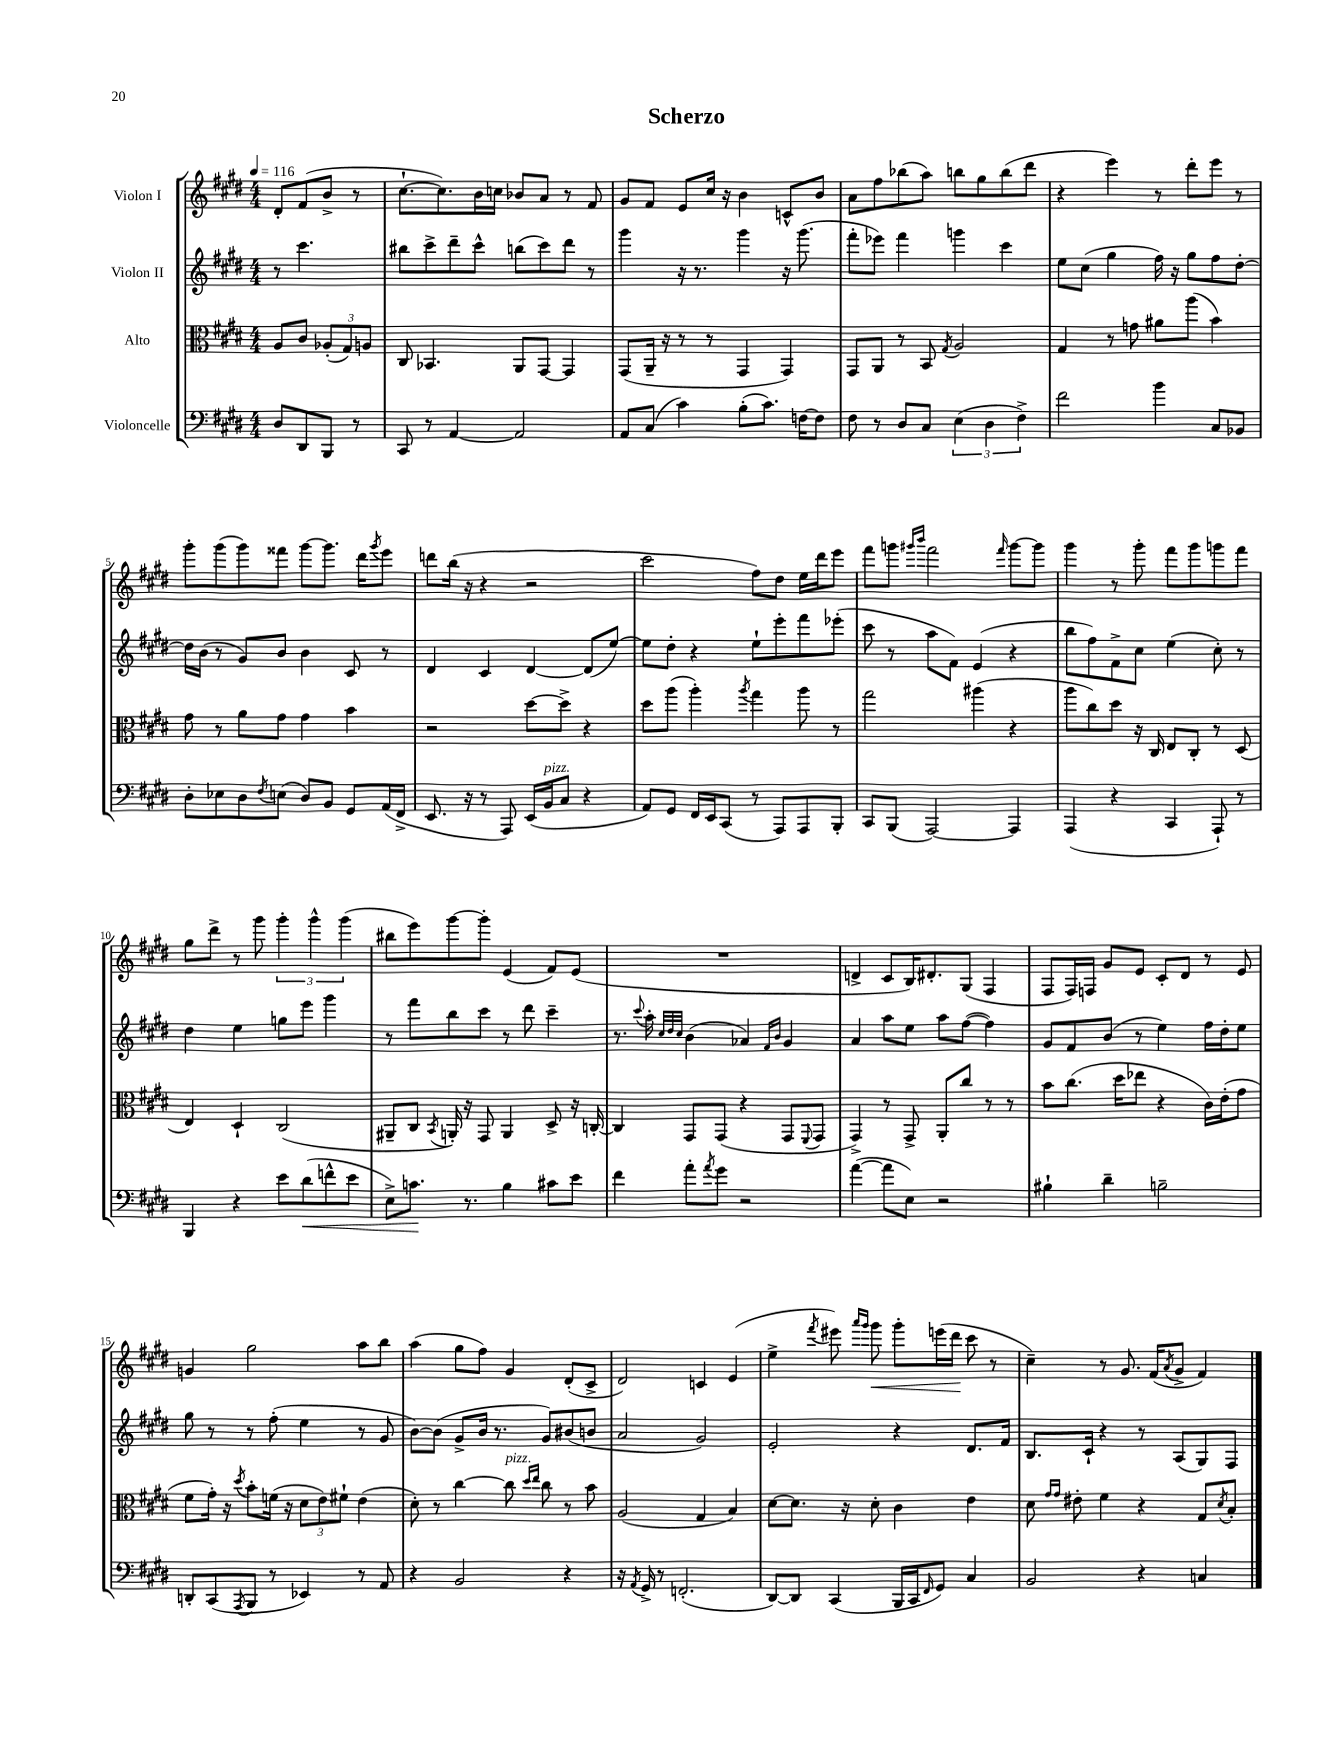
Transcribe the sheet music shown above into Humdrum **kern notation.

**kern	**dynam	**kern	**kern	**kern	**dynam
*part4	*part4	*part3	*part2	*part1	*part1
*staff4	*staff4	*staff3	*staff2	*staff1	*staff1
*I"Violoncelle	*	*I"Alto	*I"Violon II	*I"Violon I	*
*clefF4	*	*clefC3	*clefG2	*clefG2	*
*k[f#c#g#d#]	*	*k[f#c#g#d#]	*k[f#c#g#d#]	*k[f#c#g#d#]	*
*M4/4	*	*M4/4	*M4/4	*M4/4	*
*MM116	*	*MM116	*MM116	*MM116	*
=	=	=	=	=	=
8D#/L	.	8A/L	8r	8d#'/L	.
8DD#/	.	8c#/J	4.ccc#\	(8f#/	.
8BBB/J	.	(12A-X'/L	.	8b^/J	.
.	.	12G#/)	.	.	.
8r	.	.	.	8r	.
.	.	12An/J	.	.	.
=1	=1	=1	=1	=1	=1
8CC#/	.	8C#/	8bb#X\L	[8.cc#`\L	.
8r	.	4.BB-X/	8ccc#^\	.	.
.	.	.	.	8.cc#\])	.
[4AA/	.	.	8ddd#~\	.	.
.	.	.	8ccc#^^\J	16b\L	.
.	.	.	.	16ccn\JJ	.
2AA/]	.	8AA/L	(8bbn\L	8b-X/L	.
.	.	[8GG#/J	8ccc#\)	8a/J	.
.	.	4GG#/]	8ddd#\J	8r	.
.	.	.	8r	8f#/	.
=2	=2	=2	=2	=2	=2
8AA/L	.	(8GG#/L	4ggg#\	8g#/L	.
(8C#/J	.	16AA~/Jk	.	8f#/J	.
.	.	16r	.	.	.
4c#\)	.	8r	16r	8e/L	.
.	.	.	8.r	.	.
.	.	8r	.	16cc#/Jk	.
.	.	.	.	16r	.
(8B'\L	.	4GG#/	4ggg#\	4b\	.
8.c#\J)	.	.	.	.	.
.	.	4GG#/)	16r	8cn^^/L	.
[16Fn\KL	.	.	(8.ggg#\	.	.
8F\J]	.	.	.	8b/J	.
=3	=3	=3	=3	=3	=3
8F#\	.	8GG#/L	8fff#'\L	8a\L	.
8r	.	8AA/J	8eee-X\J)	8ff#\	.
8D#/L	.	8r	4fff#\	(8bb-X\	.
8C#/J	.	8BB/	.	8aa\J)	.
.	.	8qG#/	.	.	.
(6E\	.	2A/	4gggn\	8bbn\L	.
.	.	.	.	8gg#\	.
6D#\	.	.	.	.	.
.	.	.	4ccc#\	(8bb\	.
6F#^\)	.	.	.	.	.
.	.	.	.	8ddd#\J	.
=4	=4	=4	=4	=4	=4
2f#\	.	4G#/	8ee\L	4r	.
.	.	.	(8cc#\J	.	.
.	.	8r	4gg#\	4eee\)	.
.	.	8gn\	.	.	.
4b\	.	8a#X\L	16ff#\)	8r	.
.	.	.	16r	.	.
.	.	(8aa\J	8gg#\L	8ddd#'\L	.
8C#/L	.	4b\)	8ff#\	8eee\J	.
8BB-X/J	.	.	[8dd#'\J	8r	.
!!LO:LB:g=z
=5	=5	=5	=5	=5	=5
8D#'\L	.	8g#\	16dd#\LL]	8ggg#'\L	.
.	.	.	(16b\JJ	.	.
8E-X\	.	8r	8r	(8ggg#\	.
8D#\	.	8a\L	8g#/L)	8ggg#\)	.
8qF#/	.	.	.	.	.
(8En\J	.	8g#\J	8b/J	8fff##X\J	.
8D#/L)	.	4g#\	4b\	[8ggg#\L	.
8BB/J	.	.	.	8.ggg#\J]	.
8GG#/L	.	4b\	8c#/	.	.
.	.	.	.	16ddd#\KL	.
.	.	.	.	8qggg#/	.
(16AA/L	.	.	8r	8eee\J	.
16FF#^/JJ	.	.	.	.	.
=6	=6	=6	=6	=6	=6
8.EE/	.	2r	4d#/	8dddn\L	.
.	.	.	.	(16bb\Jk	.
16r	.	.	.	16r	.
8r	.	.	4c#/	4r	.
8AAA/)	.	.	.	.	.
(16EE/LL	.	[8dd#\L	[4d#/	2r	.
!LO:TX:a:i:t=pizz.	!	!	!	!	!
16BB/J	.	.	.	.	.
8C#/J	.	8dd#^\J]	.	.	.
4r	.	4r	(8d#/L]	.	.
.	.	.	[8ee/J)	.	.
=7	=7	=7	=7	=7	=7
8AA/L)	.	8dd#\L	8ee\L]	2ccc#\	.
8GG#/J	.	(8aa\J	8dd#'\J	.	.
16FF#/LL	.	4aa'\)	4r	.	.
16EE/J	.	.	.	.	.
(8CC#/J	.	.	.	.	.
.	.	8qaa/	.	.	.
8r	.	4gg#\	8ee`\L	8ff#\L)	.
8AAA/L)	.	.	8eee'\	8dd#\J	.
8AAA/	.	8aa\	8fff#\	16ee\LL	.
.	.	.	.	16ddd#\J	.
8BBB'/J	.	8r	(8eee-X'\J	8eee\J	.
=8	=8	=8	=8	=8	=8
8CC#/L	.	2gg#\	8ccc#\	8fff#\L	.
(8BBB/J	.	.	8r	8gggn\J	.
.	.	.	.	16qqggg#X/LL	.
.	.	.	.	16qqbbb/JJ	.
[2AAA/)	.	.	8aa\L	2fff#\	.
.	.	.	8f#\J)	.	.
.	.	(4aa#X\	(4e/	.	.
.	.	.	.	16qqfff#/	.
4AAA/]	.	4r	4r	[8ggg#\L	.
.	.	.	.	8ggg#\J]	.
=9	=9	=9	=9	=9	=9
(4AAA/	.	8aa\L	8bb\L	4ggg#\	.
.	.	8cc#\)	8ff#\)	.	.
4r	.	8dd#\J	8f#^\	8r	.
.	.	16r	8cc#\J	8ggg#'\	.
.	.	16C#/	.	.	.
4CC#/	.	8E/L	(4ee\	8fff#\L	.
.	.	8C#'/J	.	8ggg#\	.
8AAA`/)	.	8r	8cc#'\)	8gggn\	.
8r	.	(8D#/	8r	8fff#\J	.
!!LO:LB:g=z
=10	=10	=10	=10	=10	=10
4BBB/	.	4E/)	4dd#\	8gg#\L	.
.	.	.	.	8ddd#^\J	.
4r	.	4D#`/	4ee\	8r	.
.	.	.	.	8ggg#\	.
8e\L	.	(2C#/	8ggn\L	6ggg#'\	.
!	!LO:HP:b	!	!	!	!
(8d#\	<	.	8eee\J	.	.
.	.	.	.	6ggg#^^\	.
8fn^^\	.	.	4ggg#\	.	.
.	.	.	.	(6ggg#\	.
8e\J	.	.	.	.	.
=11	=11	=11	=11	=11	=11
8E^\L)	.	8AA#X~/L	8r	8bb#X\L	.
8.cn\J	.	8C#/J	8fff#\L	8eee\)	.
.	.	8qBB/	.	.	.
.	.	16AAn'/)	8bb\	[8ggg#\	.
8.r	[	16r	.	.	.
.	.	8GG#/	8ccc#\J	8ggg#'\J]	.
4B\	.	4AA/	8r	(4e/	.
.	.	.	8ddd#\	.	.
8c#X\L	.	8D#^/	4ccc#~\	8f#/L)	.
8e\J	.	16r	.	(8e/J	.
.	.	[16Cn'/	.	.	.
=12	=12	=12	=12	=12	=12
4f#\	.	4C/]	8.r	1r	.
.	.	.	8qqccc#/	.	.
.	.	.	16aa'\	.	.
.	.	.	32qqcc#/LLL	.	.
.	.	.	32qqdd#/	.	.
.	.	.	32qqcc#/JJJ	.	.
8a'\L	.	8GG#/L	(4b\	.	.
8qa/	.	.	.	.	.
8g#\J	.	(8GG#/J	.	.	.
2r	.	4r	4a-X/)	.	.
.	.	.	16qqf#/LL	.	.
.	.	.	16qqb/JJ	.	.
.	.	8GG#/L	4g#/	.	.
.	.	8qqFF#/	.	.	.
.	.	8GG#/J	.	.	.
=13	=13	=13	=13	=13	=13
([4a\	.	4GG#^/)	4a/	4dn^/	.
8a\L]	.	8r	8aa\L	8c#/L	.
8E\J)	.	8GG#^/	8ee\J	16B/K)	.
.	.	.	.	8.d#X'/	.
2r	.	8AA'/L	8aa\L	.	.
.	.	8cc#/J	([8ff#\J	(8G#/J	.
.	.	8r	4ff#\])	4F#/	.
.	.	8r	.	.	.
=14	=14	=14	=14	=14	=14
4B#X`\	.	8b\L	8g#/L	8F#/L	.
.	.	(8.cc#\J	8f#/	16F#/L)	.
.	.	.	.	16Fn/JJ	.
4d#~\	.	.	(8b/J	8g#/L	.
.	.	16dd#\KL	.	.	.
.	.	8ee-X\J	8r	8e/J	.
2Bn~\	.	4r	4ee\)	8c#'/L	.
.	.	.	.	8d#/J	.
.	.	16c#\LL)	16ff#\LL	8r	.
.	.	(16e'\J	16dd#'\J	.	.
.	.	8g#\J	8ee\J	8e/	.
!!LO:LB:g=z
=15	=15	=15	=15	=15	=15
8DDn'/L	.	8f#\L	8gg#\	4gn/	.
(8CC#/	.	16g#'\Jk)	8r	.	.
.	.	16r	.	.	.
8qAAA/	.	8qdd#/	.	.	.
8BBB/J	.	8b'\L	8r	2gg#\	.
8r	.	(16fn\Jk	(8ff#'\	.	.
.	.	16r	.	.	.
4EE-X/)	.	12d#\L	4ee\	.	.
.	.	12e\)	.	.	.
.	.	12f#X`\J	.	.	.
8r	.	(4e\	8r	8aa\L	.
8AA/	.	.	8g#/	8bb\J	.
=16	=16	=16	=16	=16	=16
4r	.	8d#'\)	[8b\L)	(4aa\	.
.	.	8r	(8b\J]	.	.
2BB/	.	[4cc#\	8g#^/L	8gg#\L	.
.	.	.	16b/Jk	8ff#\J)	.
.	.	.	8.r	.	.
!	!	!LO:TX:a:i:t=pizz.	!	!	!
.	.	8cc#\]	.	4g#/	.
.	.	16qqdd#/LL	.	.	.
.	.	16qqee/JJ	.	.	.
.	.	8cc#\	8g#/L)	.	.
4r	.	8r	(8b#X/	(8d#'/L	.
.	.	8b\	8bn/J	8c#^/J	.
=17	=17	=17	=17	=17	=17
16r	.	(2A/	2a/	2d#/)	.
8qAA/	.	.	.	.	.
16GG#^/	.	.	.	.	.
8r	.	.	.	.	.
(2.FFn'/	.	.	.	.	.
.	.	4G#/	2g#/)	4cn/	.
.	.	4B/)	.	(4e/	.
=18	=18	=18	=18	=18	=18
[8DD#/L)	.	[8d#\L	2e'/	4ee^\	.
8DD#/J]	.	8.d#\J]	.	.	.
.	.	.	.	8qfff#/	.
(4CC#/	.	.	.	8eee#X\)	.
.	.	16r	.	.	.
.	.	.	.	16qqaaa/LL	.
.	.	.	.	16qqggg#/JJ	.
!	!	!	!	!	!LO:HP:b
.	.	8d#'\	.	8ggg#\	<
16BBB/LL	.	4c#\	4r	8ggg#'\L	.
16CC#/J	.	.	.	.	.
16qqFF#/	.	.	.	.	.
8GG#/J)	.	.	.	(16eeen\L	.
.	.	.	.	16ddd#\JJ	.
4C#/	.	4e\	8.d#/L	8ccc#\	[
.	.	.	.	8r	.
.	.	.	16f#/Jk	.	.
=19	=19	=19	=19	=19	=19
2BB/	.	8d#\	8.B/L	4cc#~\)	.
.	.	16qqg#/LL	.	.	.
.	.	16qqg#/JJ	.	.	.
.	.	8e#X'\	.	.	.
.	.	.	16c#`/Jk	.	.
.	.	4f#\	4r	8r	.
.	.	.	.	8.g#/	.
4r	.	4r	8r	.	.
.	.	.	.	(16f#/KL	.
.	.	.	.	8qa/	.
.	.	.	(8A/L	8g#^/J	.
4Cn/	.	8G#/L	8G#/)	4f#/)	.
.	.	8qd#/	.	.	.
.	.	8B'/J	8F#/J	.	.
==	==	==	==	==	==
*-	*-	*-	*-	*-	*-
